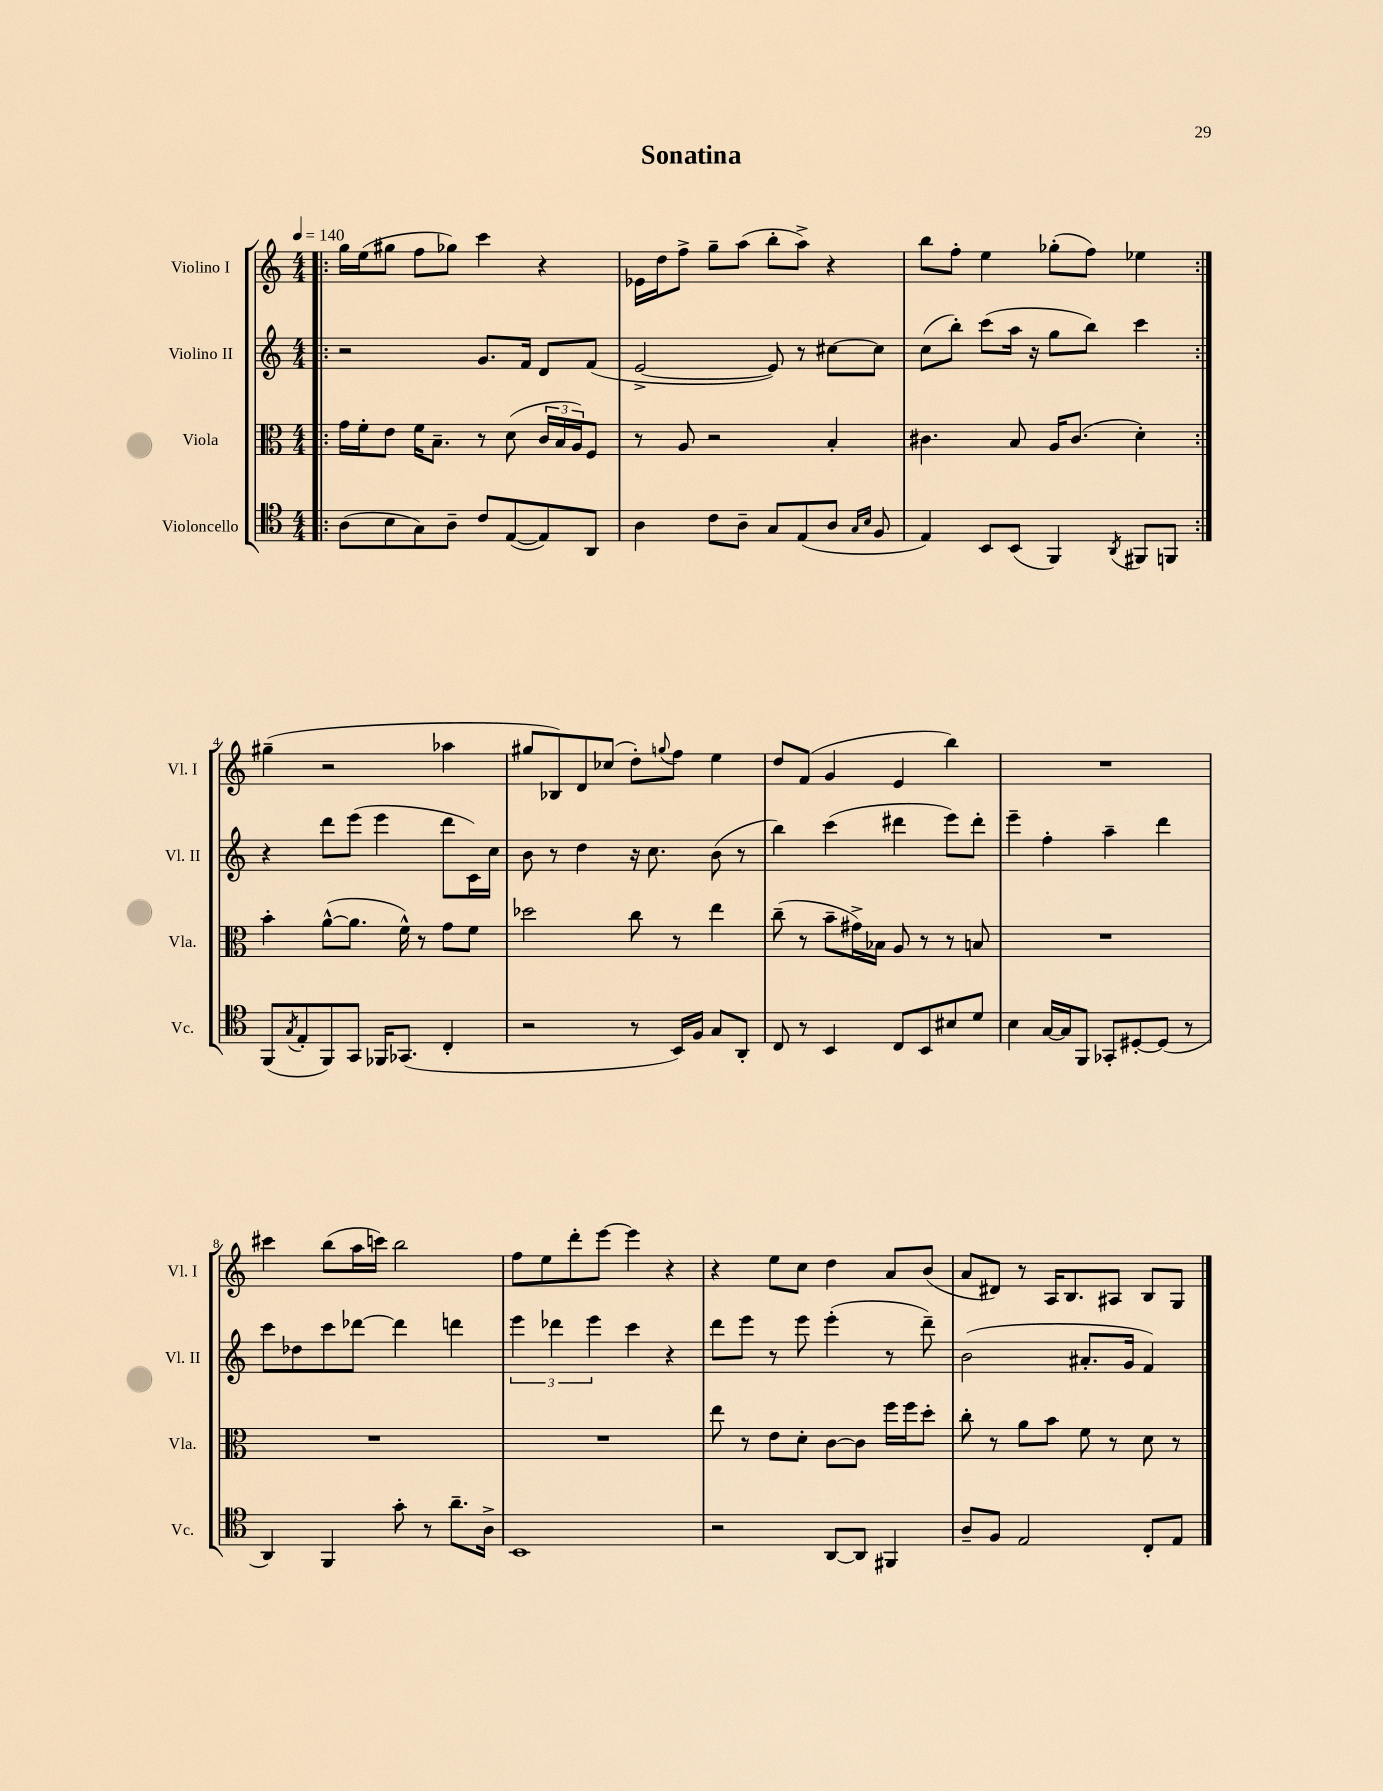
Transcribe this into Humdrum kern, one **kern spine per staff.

**kern	**kern	**kern	**kern
*staff4	*staff3	*staff2	*staff1
*clefC4	*clefC3	*clefG2	*clefG2
*k[]	*k[]	*k[]	*k[]
*M4/4	*M4/4	*M4/4	*M4/4
*MM140	*MM140	*MM140	*MM140
=!|:	=!|:	=!|:	=!|:
(8A	16g	2r	16gg
.	16f'	.	(16ee
8B	8e	.	8gg#
8G)	16f	.	8ff
.	8.B~	.	.
8A~	.	.	8gg-)
8c	8r	8.g	4ccc
([8E	(8d	.	.
.	.	16f	.
8E])	24c	8d	4r
.	24B	.	.
.	24A)	.	.
8AA	8F	(8f	.
=	=	=	=
4A	8r	[2e^	16e-
.	.	.	16dd
.	8A	.	8ff^
8c	2r	.	8gg~
8A~	.	.	(8aa
8G	.	8e])	8bb'
(8E	.	8r	8aa^)
8A	4B'	[8cc#	4r
16qqG	.	.	.
16qqB	.	.	.
8F	.	8cc#]	.
=	=	=	=
4E)	4.c#	(8cc	8bb
.	.	8bb')	8ff'
8BB	.	(8ccc	4ee
(8BB	8B	16aa	.
.	.	16r	.
4FF)	16A	8gg	(8gg-'
.	(8.c#	.	.
.	.	8bb)	8ff)
8qAA	.	.	.
8FF#	4d')	4ccc	4ee-
8FF	.	.	.
=:|!	=:|!	=:|!	=:|!
(8FF	4b'	4r	(4gg#~
8qG	.	.	.
8E'	.	.	.
8FF)	([8a^^	8ddd	2r
8GG	8.a]	(8eee	.
16FF-	.	4eee	.
(8.GG-	16f^^)	.	.
.	8r	.	.
4C'	8g	8ddd	4aa-
.	8f	16c)	.
.	.	16cc	.
=	=	=	=
2r	2dd-	8b	8gg#
.	.	8r	8B-)
.	.	4dd	8d
.	.	.	(8cc-
8r	8cc	16r	8dd')
.	.	8.cc	.
.	.	.	8qqgg
16BB)	8r	.	8ff
16F	.	.	.
8G	4ee	(8b	4ee
8AA'	.	8r	.
=	=	=	=
8C	(8cc~	4bb)	8dd
8r	8r	.	(8f
4BB	8b~	(4ccc	4g
.	16g#^)	.	.
.	16B-	.	.
8C	8A	4ddd#	4e
8BB	8r	.	.
8B#	8r	8eee)	4bb)
8d	8B	8ddd#'	.
=	=	=	=
4B	1r	4eee~	1r
[16G	.	4ff'	.
16G]	.	.	.
8FF	.	.	.
8GG-'	.	4aa~	.
[8D#'	.	.	.
(8D#]	.	4ddd	.
8r	.	.	.
=	=	=	=
4AA)	1r	8ccc	4ccc#
.	.	8dd-	.
4FF	.	8ccc	(8bb
.	.	[8ddd-	16aa
.	.	.	16ccc)
8g'	.	4ddd-]	2bb
8r	.	.	.
8.a~	.	4ddd	.
16A^	.	.	.
=	=	=	=
1BB	1r	6eee	8ff
.	.	.	8ee
.	.	6ddd-	.
.	.	.	8ddd'
.	.	6eee	.
.	.	.	[8eee
.	.	4ccc	4eee]
.	.	4r	4r
=	=	=	=
2r	8ee	8ddd	4r
.	8r	8eee	.
.	8e	8r	8ee
.	8d'	8eee	8cc
[8AA	[8c	(4eee'	4dd
8AA]	8c]	.	.
4FF#	16ff	8r	8a
.	16ff	.	.
.	8dd'	8ddd~)	(8b
=	=	=	=
8A~	8cc'	(2b	8a
8F	8r	.	8d#)
2E	8a	.	8r
.	8b	.	16A
.	.	.	8.B
.	8f	8.a#'	.
.	8r	.	8A#
.	.	16g	.
8C'	8d	4f)	8B
8E	8r	.	8G
==	==	==	==
*-	*-	*-	*-
